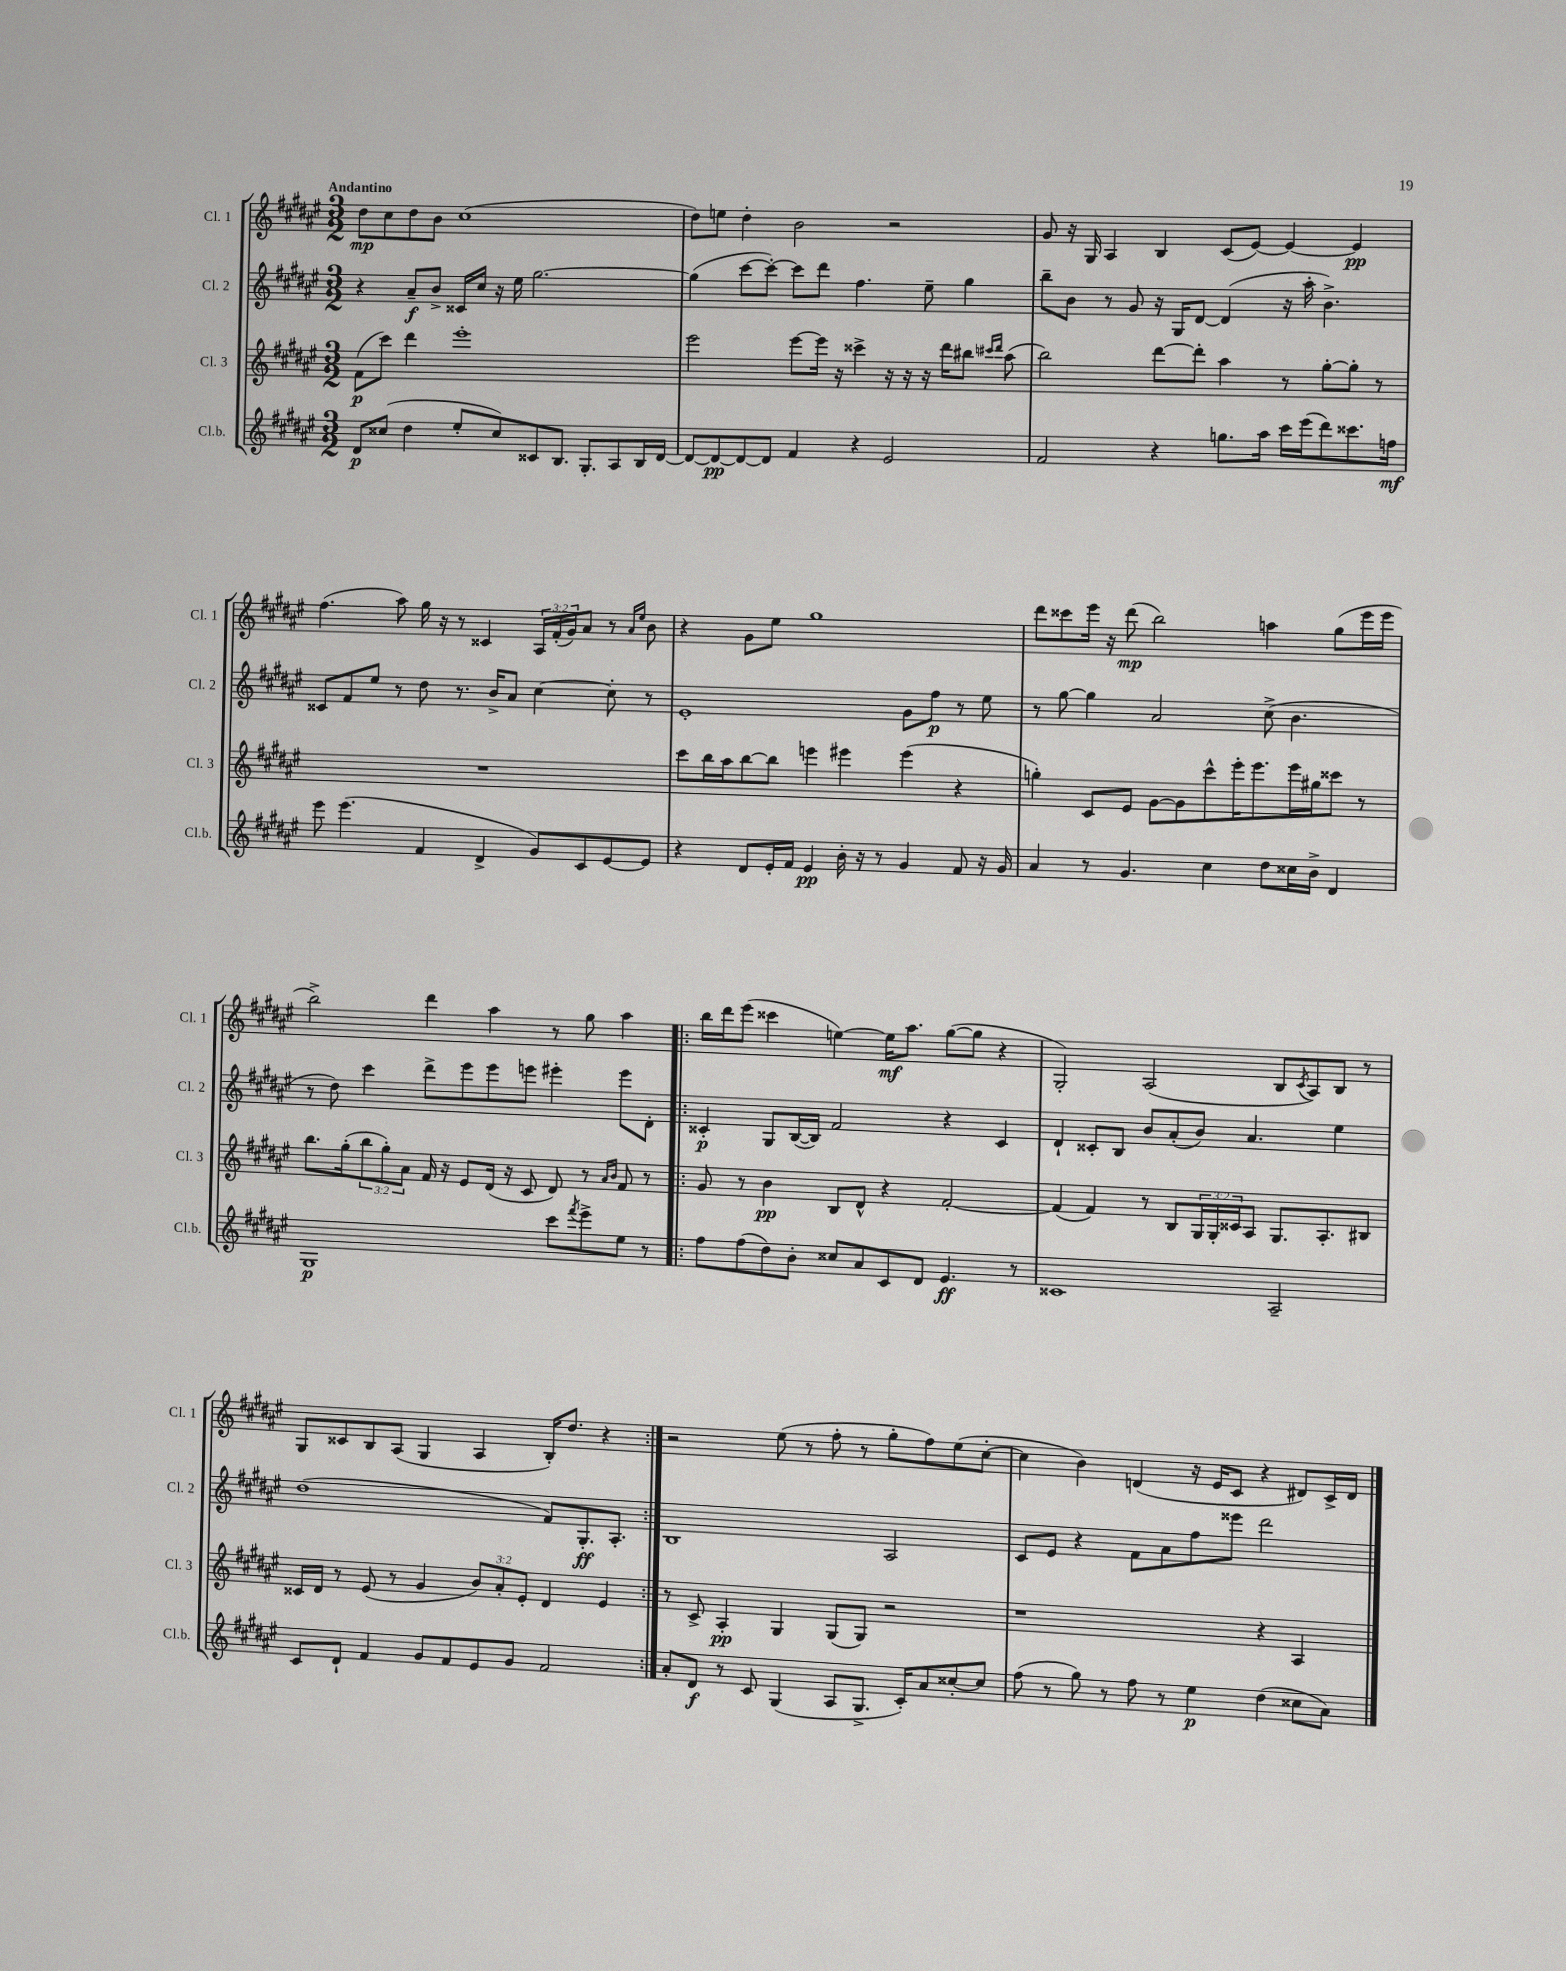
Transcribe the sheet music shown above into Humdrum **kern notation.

**kern	**kern	**kern	**kern
*staff4	*staff3	*staff2	*staff1
*clefG2	*clefG2	*clefG2	*clefG2
*k[f#c#g#d#a#e#]	*k[f#c#g#d#a#e#]	*k[f#c#g#d#a#e#]	*k[f#c#g#d#a#e#]
*M3/2	*M3/2	*M3/2	*M3/2
8d#	(8f#	4r	8dd#
(8cc##	8ccc#)	.	8cc#
4dd#	4ddd#	8a#~	8dd#
.	.	8b^	8b
8ee#'	1eee#'	16c##	(1cc#
.	.	16cc#	.
8cc##)	.	16r	.
.	.	16ee#	.
8c##	.	[2.gg#	.
8.B	.	.	.
8.G#'	.	.	.
8A#	.	.	.
16B	.	.	.
[16d#	.	.	.
=	=	=	=
8d#_	2eee#	(4gg#]	8dd#)
8d#_	.	.	8ee
8d#_	.	[8ccc#	4dd#'
8d#]	.	8ccc#'_)	.
4f#	[8eee#	8ccc#]	2b
.	16eee#]	8ddd#	.
.	16r	.	.
4r	4ccc##^	4.ff#	.
2e#	16r	.	2r
.	16r	.	.
.	16r	8ee#~	.
.	16ddd#	.	.
.	8bb#	4gg#	.
.	16qqccc#	.	.
.	16qqddd#	.	.
.	(8aa#	.	.
=	=	=	=
2f#	2bb)	8bb~	8g#
.	.	8b	16r
.	.	.	16G#
.	.	8r	4A#
.	.	8g#	.
4r	[8ddd#	16r	4B
.	.	16G#	.
.	8ddd#']	[8d#	.
8.gg	4aa#	(4d#]	(8c#
.	.	.	[8e#)
16aa#	.	.	.
16ccc#	8r	16r	4e#_
(16eee#	.	16aa#'	.
8ddd#)	[8gg#'	4.b^)	.
8.ccc##	8gg#']	.	4e#]
.	8r	.	.
16ff	.	.	.
=	=	=	=
8eee#	1.r	8c##	(4.ff#
(4.eee#	.	8f#	.
.	.	8ee#	.
.	.	8r	8aa#)
4f#	.	8dd#	16gg#
.	.	.	16r
.	.	8.r	8r
4d#^	.	.	4c##
.	.	16b^	.
.	.	8a#	.
8g#)	.	[4cc#	24A#
.	.	.	(24f#'
.	.	.	24g#)
8c#	.	.	8a#
[8e#	.	8cc#']	8r
.	.	.	16qqa#
.	.	.	16qqee#
8e#]	.	8r	8b
=	=	=	=
4r	8ccc#	1e#'	4r
.	16bb	.	.
.	16aa#	.	.
8d#	[8bb	.	8g#
16e#'	8bb]	.	8ee#
16f#	.	.	.
4e#	4eee	.	1gg#
16b'	4eee#	.	.
16r	.	.	.
8r	.	.	.
4g#	(4eee#	8g#	.
.	.	8ff#	.
8f#	4r	8r	.
16r	.	8ee#	.
16g#	.	.	.
=	=	=	=
4a#	4gg')	8r	8ddd#
.	.	[8gg#	8ccc##
8r	8c#	4gg#]	16eee#
.	.	.	16r
4.g#	8e#	.	(8ddd#
.	[8g#	2a#	2bb)
.	8g#]	.	.
4cc#	8ccc#^^	.	.
.	16eee#'	.	.
.	8.eee#	.	.
8dd#	.	(8cc#^	4aa
16cc##	16eee#	4.b	.
16b^	16gg#	.	.
4d#	8ccc##	.	(8gg#
.	8r	.	16eee#
.	.	.	16eee#
=	=	=	=
1G#	8.bb	8r	2bb^)
.	.	8dd#)	.
.	(16gg#'	.	.
.	12bb	4ccc#	.
.	12gg#')	.	.
.	12a#	.	.
.	16f#	8ddd#^	4ddd#
.	16r	.	.
.	8e#	8eee#	.
.	(16d#	8eee#	4aa#
.	16r	.	.
.	8c#	8eee	.
8ccc#	8d#)	4eee#'	8r
8qfff#	.	.	.
8eee#^	8r	.	8gg#
.	16qqa#	.	.
.	16qqb	.	.
8ee#	8f#	8eee#	4aa#
8r	8r	8d#'	.
=!|:	=!|:	=!|:	=!|:
8ff#	8g#	4c##'	16bb
.	.	.	16ddd#
(8ff#	8r	.	(8eee#
8dd#)	4b	8G#	4ccc##
8b'	.	([16B	.
.	.	16B])	.
8cc##	8B	2f#	[4ee)
8a#	8d#^^	.	.
8c#	4r	.	16ee]
.	.	.	8.aa#
8d#	.	.	.
4.e#	[2f#'	4r	([8gg#
.	.	.	8gg#]
.	.	4c##	4r
8r	.	.	.
=	=	=	=
1c##	(4f#]	4d#`	2G#')
.	4f#)	8c##'	.
.	.	8B	.
.	8r	8b	(2A#
.	8B	(8a#'	.
.	24G#	8b)	.
.	24G#'	.	.
.	24c##	.	.
.	8A#	4.a#	.
2A#~	8.G#	.	8B
.	.	.	8qc#
.	.	.	8A#)
.	8.A#'	.	.
.	.	4ee#	8B
.	8B#	.	8r
=	=	=	=
8c#	16c##	(1dd#	8G#
.	16d#	.	.
8d#`	8r	.	8c##
4f#	(8e#	.	8B
.	8r	.	(8A#
8g#	4g#	.	4G#
8f#	.	.	.
8e#	12b)	.	4A#
.	12a#'	.	.
8g#	.	.	.
.	12e#'	.	.
2f#	4d#	8f#)	16B')
.	.	.	8.dd#
.	.	8.G#'	.
.	4e#	.	4r
.	.	8.A#'	.
=:|!	=:|!	=:|!	=:|!
8a#'	8r	1B	2r
8d#	8c#^	.	.
8r	4A#'	.	.
8c#	.	.	.
(4G#	4G#	.	(8ee#
.	.	.	8r
8A#	(8G#	.	8ff#'
8.G#^	8G#)	.	8r
.	2r	2A#	8gg#'
16c#')	.	.	.
8a#	.	.	8ff#)
[8cc##'	.	.	(8ee#
8cc##]	.	.	[8cc#'
=	=	=	=
(8ff#	1r	8c#	4cc#]
8r	.	8e#	.
8gg#)	.	4r	4b)
8r	.	.	.
8ff#	.	8f#	(4d
8r	.	8a#	.
4ee#	.	8ff#	16r
.	.	.	16e#
.	.	8eee##	8c#
(4dd#	4r	2ddd#	4r
8cc##	4A#	.	8d#)
8a#)	.	.	16c#^
.	.	.	16d#
==	==	==	==
*-	*-	*-	*-
